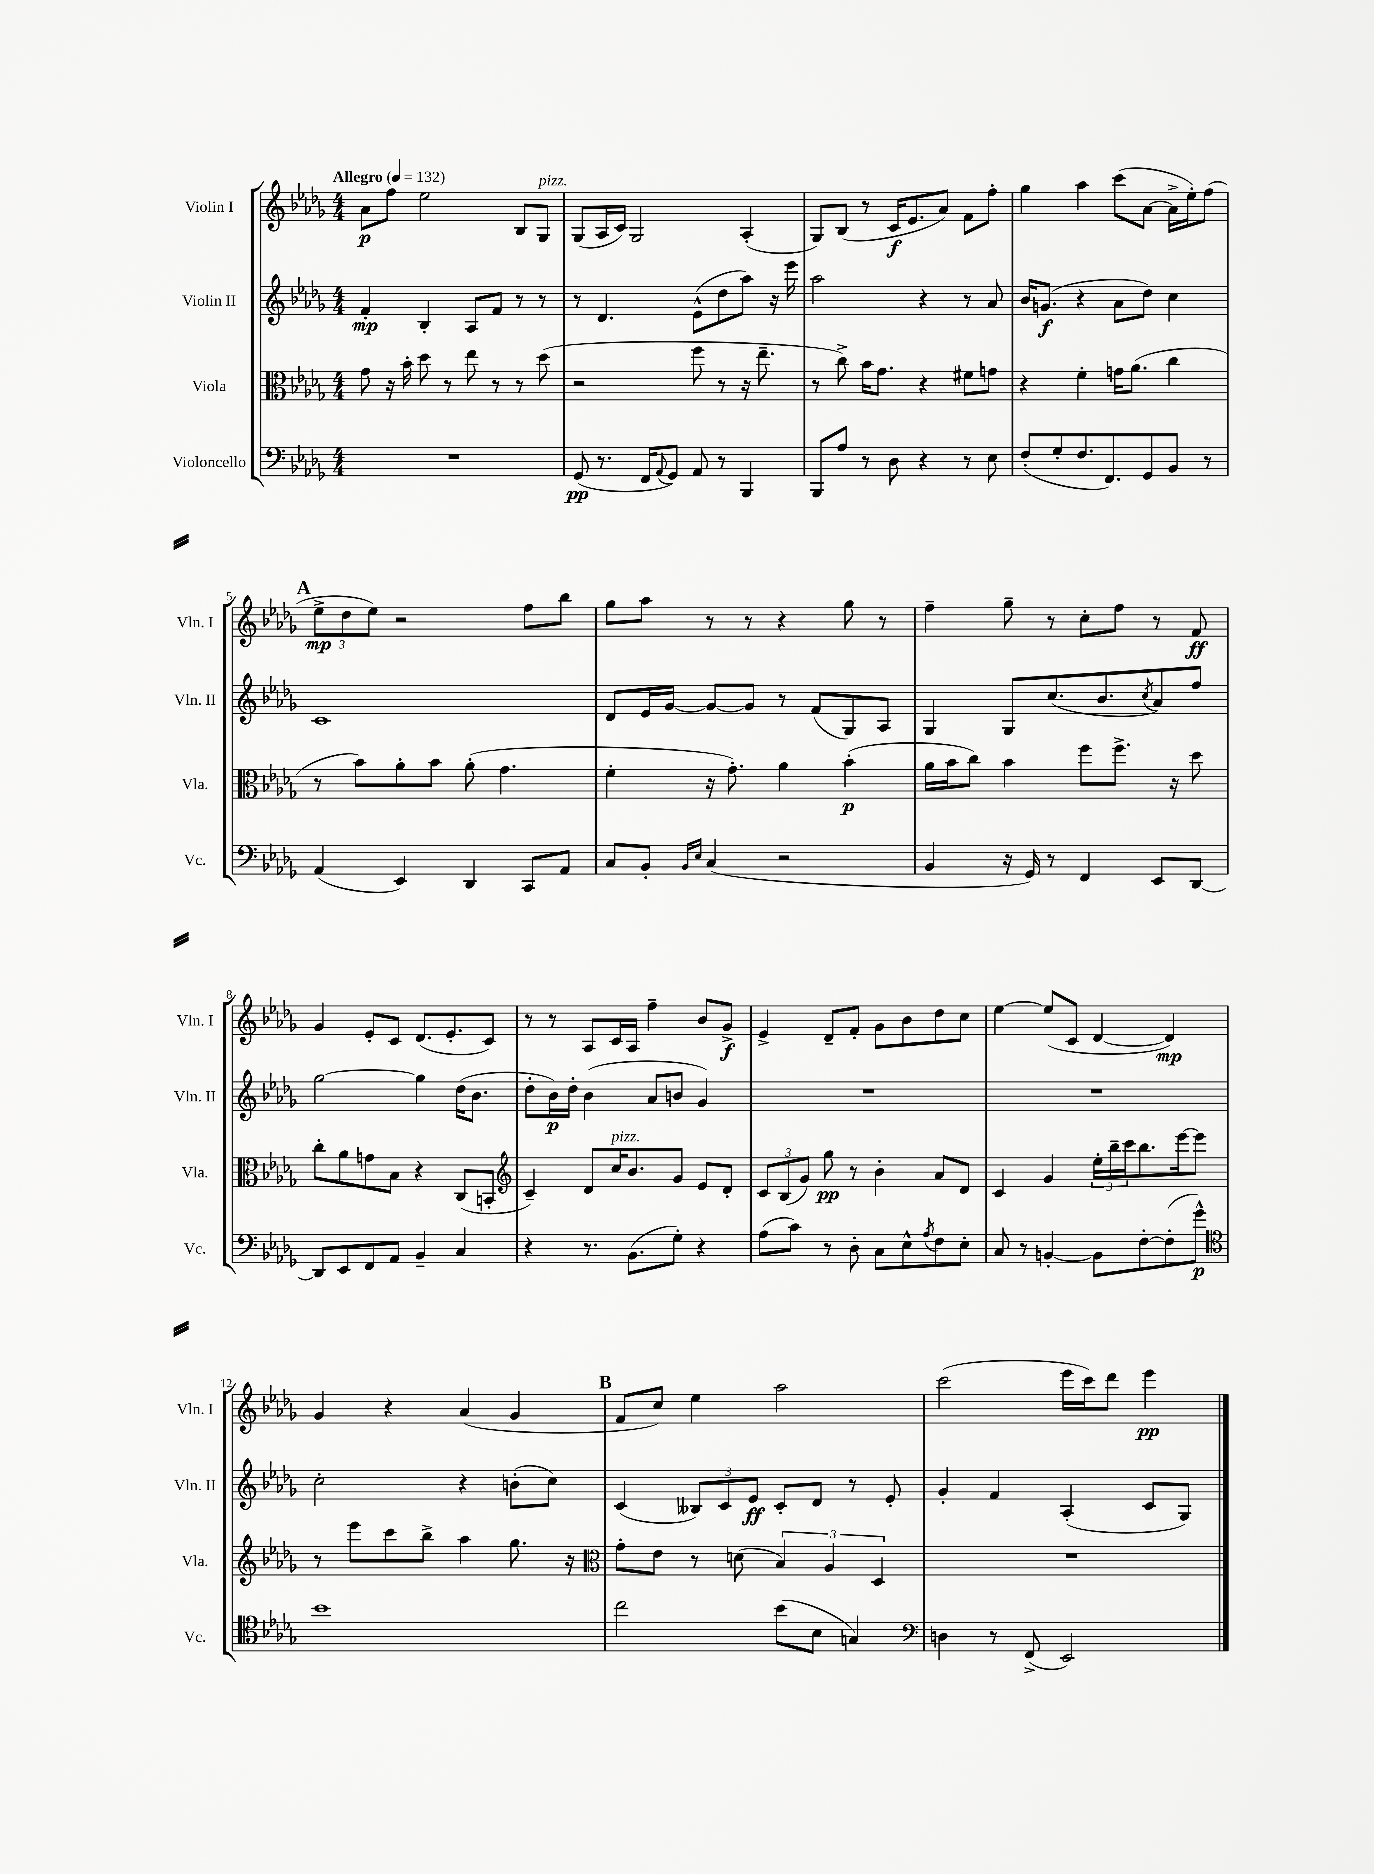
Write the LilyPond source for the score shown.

<<
\new StaffGroup <<
\new Staff = "s0" \with { instrumentName = "Violin I" shortInstrumentName = "Vln. I" } {
    \clef treble \key des \major \numericTimeSignature \time 4/4 \tempo "Allegro" 4 = 132
    aes'8\p f''8 ees''2 bes8 ges8^\markup { \italic "pizz." } |
    ges8( aes16 c'16) ges2 aes4-.( |
    ges8) bes8( r8 c'16\f ees'8. aes'8) f'8 f''8-. |
    ges''4 aes''4 c'''8( aes'8~ aes'16-> ees''16-.) f''8( |
    \mark \markup { \bold "A" } \tuplet 3/2 { ees''8->\mp des''8 ees''8) } r2 f''8 bes''8 |
    ges''8 aes''8 r8 r8 r4 ges''8 r8 |
    f''4-- ges''8-- r8 c''8-. f''8 r8 f'8\ff |
    ges'4 ees'8-. c'8 des'8.( ees'8.-. c'8) |
    r8 r8 aes8 c'16 aes16 f''4-- bes'8 ges'8->\f |
    ees'4-> des'8-- f'8-. ges'8 bes'8 des''8 c''8 |
    ees''4~ ees''8( c'8 des'4~ des'4\mp) |
    ges'4 r4 aes'4( ges'4 |
    \mark \markup { \bold "B" } f'8 c''8) ees''4 aes''2 |
    c'''2( ees'''16 c'''16) des'''8 ees'''4\pp \bar "|." |
}
\new Staff = "s1" \with { instrumentName = "Violin II" shortInstrumentName = "Vln. II" } {
    \clef treble \key des \major \numericTimeSignature \time 4/4
    f'4-.\mp bes4-. aes8 f'8 r8 r8 |
    r8 des'4. ees'8-^( des''8 aes''8) r16 ees'''16 |
    aes''2 r4 r8 aes'8 |
    bes'16 g'8.\f( r4 aes'8 des''8) c''4 |
    \mark \markup { \bold "A" } c'1 |
    des'8 ees'16 ges'16~ ges'8~ ges'8 r8 f'8( ges8) aes8 |
    ges4 ges8 c''8.( bes'8. \acciaccatura { c''8 } aes'8) f''8 |
    ges''2~ ges''4 des''16( bes'8. |
    des''8-. bes'16\p) des''16-. bes'4( aes'8 b'8 ges'4) |
    R1 |
    R1 |
    c''2-. r4 b'8-.( c''8) |
    \mark \markup { \bold "B" } c'4( \tuplet 3/2 { beses8) c'8 ees'8\ff } c'8-. des'8 r8 ees'8-. |
    ges'4-. f'4 aes4-.( c'8 ges8) \bar "|." |
}
\new Staff = "s2" \with { instrumentName = "Viola" shortInstrumentName = "Vla." } {
    \clef alto \key des \major \numericTimeSignature \time 4/4
    ges'8 r16 bes'16-. des''8 r8 ees''8 r8 r8 des''8( |
    r2 f''8 r8 r16 ees''8.-- |
    r8 c''8->) bes'16 ges'8. r4 fis'8 g'8 |
    r4 f'4-. g'16 aes'8.( c''4 |
    \mark \markup { \bold "A" } r8 bes'8) aes'8-. bes'8 aes'8-.( ges'4. |
    f'4-. r16 ges'8.-.) aes'4 bes'4-.\p( |
    aes'16 bes'16 c''8) bes'4 f''8 f''8.-> r16 des''8 |
    c''8-. aes'8 g'8 bes8 r4 c8( b,8-. |
    \clef treble c'4--) des'8 c''16^\markup { \italic "pizz." } bes'8. ges'8 ees'8 des'8-. |
    \tuplet 3/2 { c'8 bes8( ges'8) } ges''8\pp r8 bes'4-. aes'8 des'8 |
    c'4 ges'4 \tuplet 3/2 { ees''16-. bes''16-- c'''16 } bes''8. ees'''16~ ees'''8 |
    r8 ees'''8 c'''8 bes''8-> aes''4 ges''8. r16 |
    \mark \markup { \bold "B" } \clef alto ges'8-. ees'8 r8 d'8( \tuplet 3/2 { bes4) aes4 des4 } |
    R1 \bar "|." |
}
\new Staff = "s3" \with { instrumentName = "Violoncello" shortInstrumentName = "Vc." } {
    \clef bass \key des \major \numericTimeSignature \time 4/4
    R1 |
    ges,8\pp( r8. f,16 \appoggiatura { aes,8 } ges,8) aes,8 r8 bes,,4 |
    bes,,8 aes8 r8 des8 r4 r8 ees8 |
    f8-.( ges8-. f8. f,8.) ges,8 bes,8 r8 |
    \mark \markup { \bold "A" } aes,4( ees,4) des,4 c,8 aes,8 |
    c8 bes,8-. \grace { bes,16 ees16 } c4( r2 |
    bes,4 r16 ges,16) r8 f,4 ees,8 des,8~ |
    des,8 ees,8 f,8 aes,8 bes,4-- c4 |
    r4 r8. bes,8.( ges8-.) r4 |
    aes8( c'8) r8 des8-. c8 ees8-^ \acciaccatura { aes8 } f8 ees8-. |
    c8 r8 b,4~-. b,8 f8~-. f8-.( ges'8-^\p) |
    \clef tenor bes'1 |
    \mark \markup { \bold "B" } c''2 bes'8( bes8 g4) |
    \clef bass d4 r8 f,8->( ees,2) \bar "|." |
}
>>
>>
